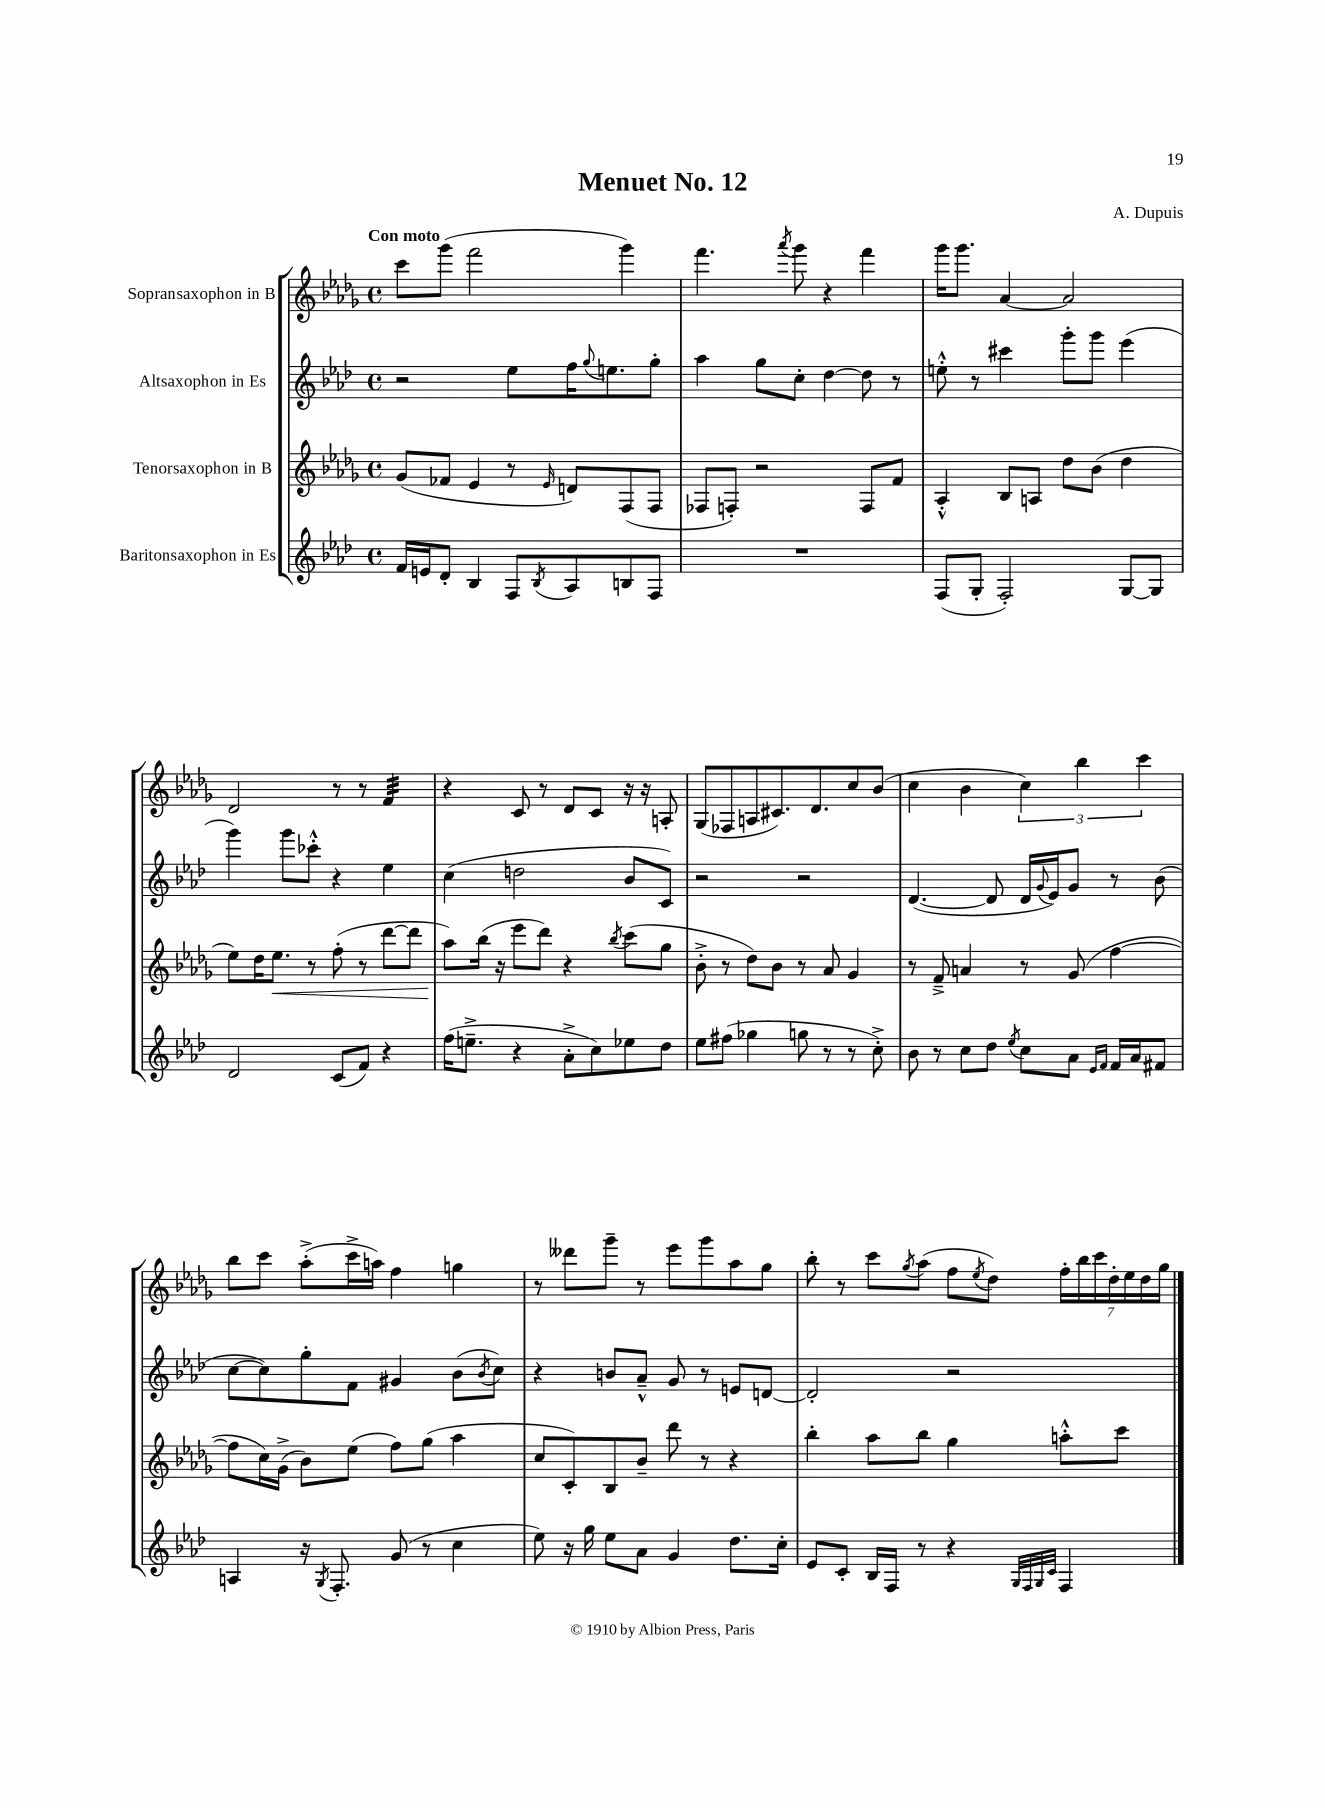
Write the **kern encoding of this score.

**kern	**kern	**kern	**kern
*staff4	*staff3	*staff2	*staff1
*clefG2	*clefG2	*clefG2	*clefG2
*k[b-e-a-d-]	*k[b-e-a-d-g-]	*k[b-e-a-d-]	*k[b-e-a-d-g-]
*M4/4	*M4/4	*M4/4	*M4/4
*met(c)	*met(c)	*met(c)	*met(c)
16f	(8g-	2r	8ccc
16e	.	.	.
8d-'	8f-	.	(8ggg-
4B-	4e-	.	2fff
8F	8r	8ee-	.
8qB-	16qqe-	.	.
8A-	8d)	16ff	.
.	.	8qqgg	.
.	.	8.ee	.
8B	(8F	.	4ggg-)
8F	8F	8gg'	.
=	=	=	=
1r	8F-	4aa-	4.fff
.	8F')	.	.
.	2r	8gg	.
.	.	.	8qaaa-
.	.	8cc'	8ggg-
.	.	[4dd-	4r
.	8F	8dd-]	4fff
.	8f	8r	.
=	=	=	=
(8F	4A-'^^	8ee'^^	16ggg-
.	.	.	8.ggg-
8G'	.	8r	.
2F')	8B-	4ccc#	[4a-
.	8A	.	.
.	8dd-	8ggg'	2a-]
.	(8b-	8ggg	.
[8G	4dd-	(4eee-	.
8G]	.	.	.
=	=	=	=
2d-	8ee-)	4ggg)	2d-
.	16dd-	.	.
.	8.ee-	.	.
.	.	8ggg	.
.	8r	8ccc-'^^	.
(8c	(8ff'	4r	8r
8f)	8r	.	8r
4r	[8ddd-	4ee-	4f
.	8ddd-]	.	.
=	=	=	=
(16ff	8aa-)	(4cc	4r
8.ee~^	.	.	.
.	(16bb-	.	.
.	16r	.	.
4r	8eee-	2dd	8c
.	8ddd-)	.	8r
8a-'^	4r	.	8d-
8cc)	.	.	8c
.	8qbb-	.	.
8ee-	(8ccc	8b-	16r
.	.	.	16r
8dd-	8gg-	8c)	8A'
=	=	=	=
8ee-	8b-'^	2r	(8G-
(8ff#	8r	.	8F-
4gg-	8dd-)	.	8A
.	8b-	.	8.c#)
8gg	8r	2r	.
.	.	.	8.d-
8r	8a-	.	.
8r	4g-	.	8cc
8cc'^)	.	.	(8b-
=	=	=	=
8b-	8r	([4.d-	4cc
8r	8f~^	.	.
8cc	4a	.	4b-
8dd-	.	8d-]	.
8qee-	.	.	.
8cc	8r	16d-	6cc)
.	.	8qqg	.
.	.	16e-)	.
8a-	(8g-	8g	.
.	.	.	6bb-
16qqe-	.	.	.
16qqf	.	.	.
16f	[4ff	8r	.
16a-	.	.	.
.	.	.	6ccc
8f#	.	(8b-	.
=	=	=	=
4A	8ff]	[8cc	8bb-
.	16cc)	8cc])	8ccc
.	(16g-^	.	.
16r	8b-)	8gg'	(8aa-'^
8qG	.	.	.
8.F'	.	.	.
.	(8ee-	8f	16ccc^
.	.	.	16aa)
(8g	8ff)	4g#	4ff
8r	(8gg-	.	.
4cc	4aa-	(8b-	4gg
.	.	8qb-	.
.	.	8cc)	.
=	=	=	=
8ee-)	8cc	4r	8r
16r	8c')	.	8ddd--
16gg	.	.	.
8ee-	8B-	8b	8ggg-~
8a-	8b-~	8a-~^^	8r
4g	8ddd-	8g	8eee-
.	8r	8r	8ggg-
8.dd-	4r	8e	8aa-
.	.	[8d	8gg-
16cc'	.	.	.
=	=	=	=
8e-	4bb-'	2d']	8bb-'
8c'	.	.	8r
16B-	8aa-	.	8ccc
16F	.	.	.
.	.	.	8qgg-
8r	8bb-	.	(8aa-
4r	4gg-	2r	8ff
.	.	.	8qee-
.	.	.	8dd-)
32qqG	.	.	.
32qqF	.	.	.
32qqG	.	.	.
32qqc	.	.	.
4F	8aa'^^	.	28ff'
.	.	.	28bb-
.	.	.	28ccc
.	.	.	28dd-'
.	8ccc	.	.
.	.	.	28ee-
.	.	.	28dd-
.	.	.	28gg-
==	==	==	==
*-	*-	*-	*-
